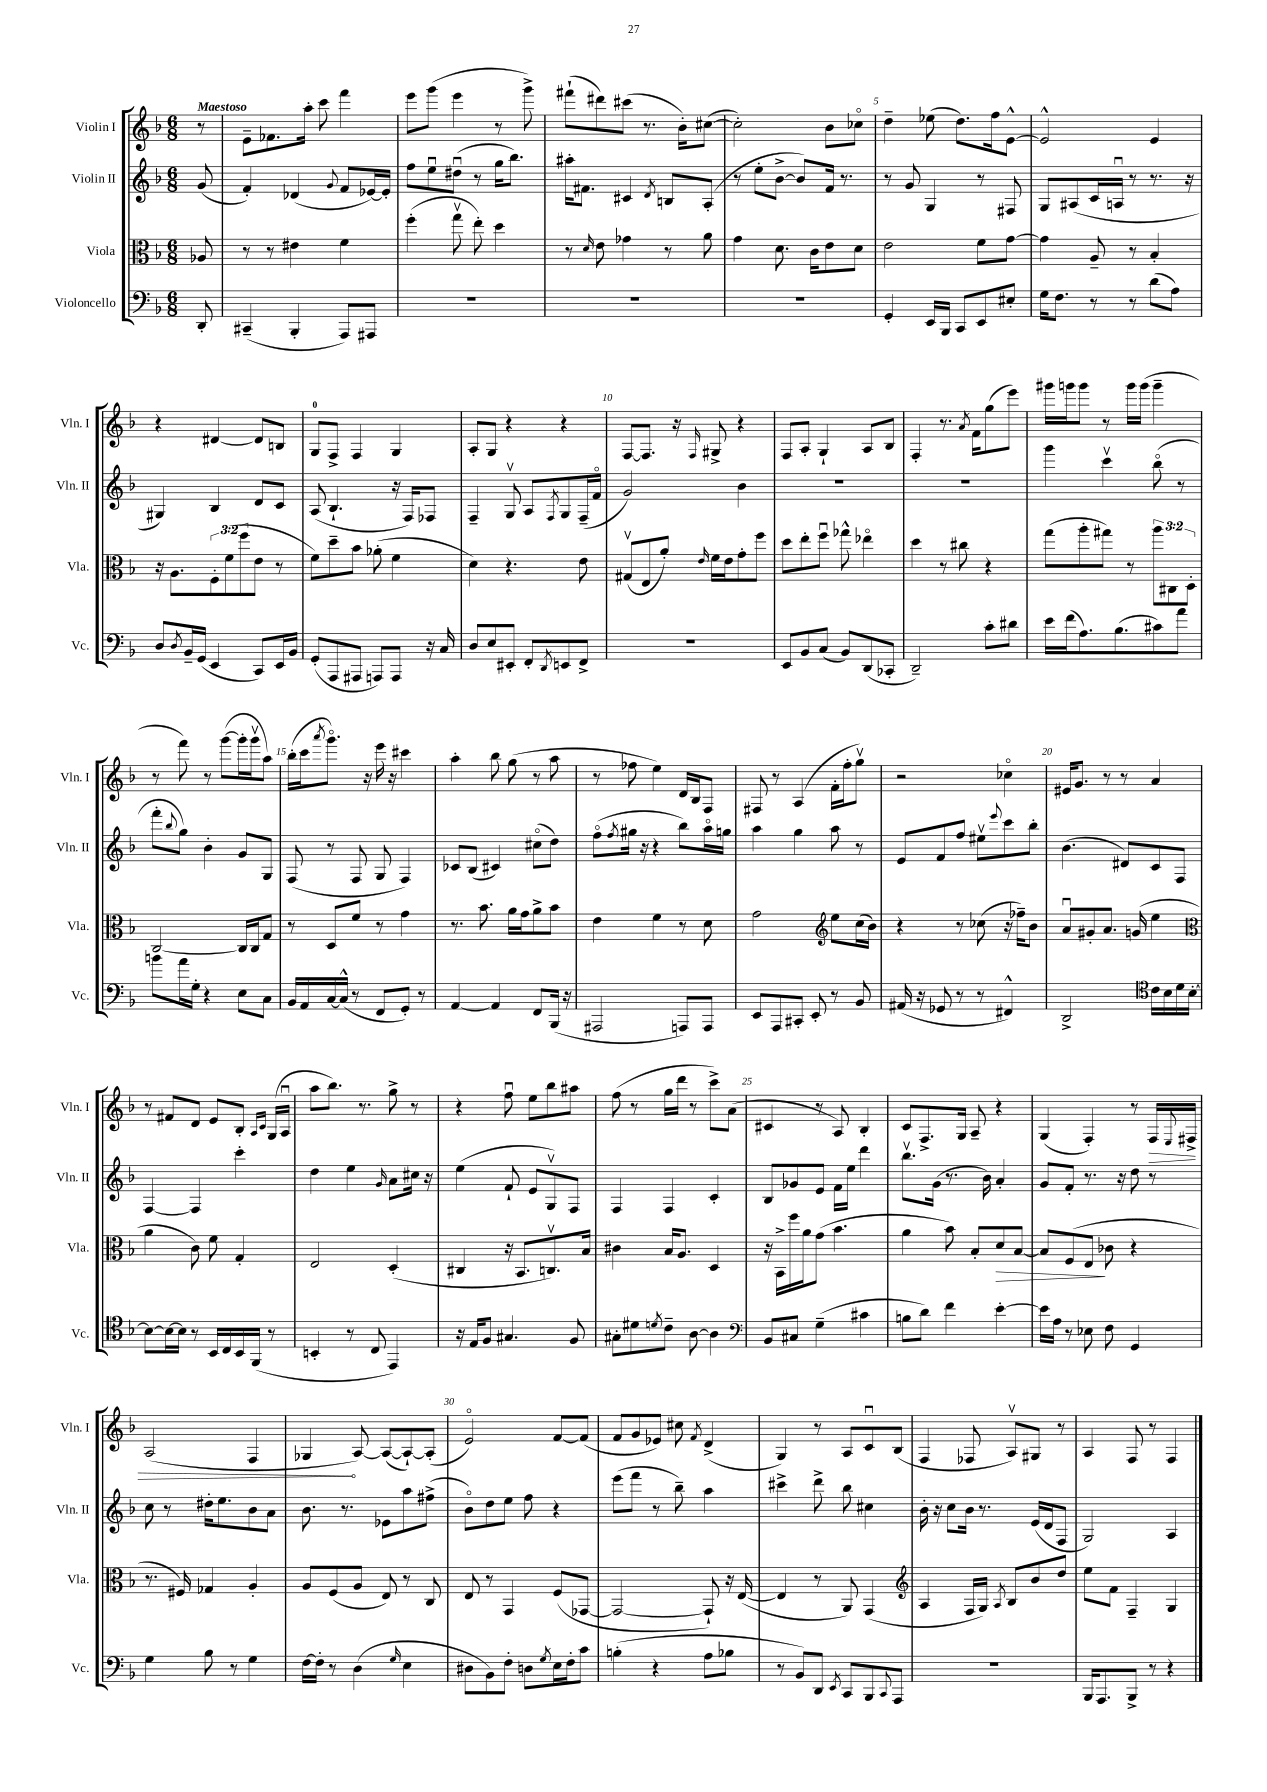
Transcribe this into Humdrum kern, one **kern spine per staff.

**kern	**kern	**kern	**kern
*staff4	*staff3	*staff2	*staff1
*clefF4	*clefC3	*clefG2	*clefG2
*k[b-]	*k[b-]	*k[b-]	*k[b-]
*M6/8	*M6/8	*M6/8	*M6/8
8DD'/	8A-/	(8g/	8r
=	=	=	=
(4CC#~/	8r	4f'/)	8e~\L
.	8r	.	8.f-\
4BBB-'/	4e#\	(4d-/	.
.	.	.	16aa'\Jk
.	.	.	8ccc\
.	.	8qqg/	.
8AAA/L)	4f\	8f/L	4fff\
8AAA#/J	.	[16e-/L)	.
.	.	16e-'/]JJ	.
=	=	=	=
2.r	(4ff'\	8ff\L	8eee\L
.	.	8eeu\	(8ggg\J
.	8ggv\	(8dd#u\J	4eee\
.	8ee'\)	8r	.
.	4dd\	16gg\LK	8r
.	.	8.bb-\J)	.
.	.	.	8ggg^\)
=	=	=	=
2.r	8r	16aa#'\LK	(8fff#`\L
.	.	8.f#\J	.
.	16qqd/	.	.
.	8e\	.	8ddd#\)
.	4g-\	4c#/	(8ccc#\J
.	.	.	8.r
.	.	8qd/	.
.	8r	8B/L	.
.	.	.	16b-'\LK)
.	8a\	(8A'/J	([8cc#\J
=	=	=	=
2.r	4g\	8r	2cc#'\])
.	.	8ee'\L	.
.	8.d\	[8b-^\J	.
.	.	8b-/]L)	.
.	16c\LK	.	.
.	8e\	16f/Jk	8b-\L
.	.	8.r	.
.	8d\J	.	8cc-o\J
=	=	=	=
4GG'/	2e\	8r	4dd~\
.	.	8g/	.
16EE/LL	.	4G/	(8ee-\
16BBB-/JJ	.	.	.
8CC/L	.	.	8.dd\L)
8EE/	8f\L	8r	.
.	.	.	16ff\k
8E#'/J	[8g\J	8F#/	[8e^^\J
=	=	=	=
16G\LK	4g\]	8G/L	2e^^/]
8.F\J	.	.	.
.	.	(8A#/	.
8r	8A~/	16c/L	.
.	.	16Au/JJ	.
8r	8r	8r	.
(8d\L	4B-'/	8.r	4e/
8A\J)	.	.	.
.	.	16r	.
=	=	=	=
8D/L	16r	4G#/)	4r
.	8.A\L	.	.
8qD/	.	.	.
16BB-~/L	.	.	.
(16GG/JJ	.	.	.
4EE/	12F'\	4B-/	[4d#/
.	(12f\	.	.
.	12ff\	.	.
8CC/L)	8e\J	8d/L	8d#/]L
16EE/L	8r	8c/J	8B/J
16BB-/JJ	.	.	.
=	=	=	=
(8GG'/L	8f\L)	(8A/	8G/L
8AAA/	8dd~\	4.B-`/	8F^/J
8AAA#/J	8b-\J	.	4F/
8AAA/L)	(8a-'\	.	.
8AAA/J	4f\	16r	4G/
.	.	16F/LK)	.
16r	.	8F-/J	.
16C/	.	.	.
=	=	=	=
8D/L	4d\)	4F~/	8A'/L
8E/	.	.	8G/J
8EE#'/J	4.r	8Gv/	4r
8FF'/L	.	8A/L	.
8qDD/	.	8qF/	.
8EE/	.	8G/	4r
8FF^/J	8e\	(16F~/L	.
.	.	16fo/JJ	.
=	=	=	=
2.r	(8G#v/L	2g/)	[8F/L
.	8E/	.	8.F/]J
.	8a'/J)	.	.
.	.	.	16r
.	16qqe/	.	16qqF/
.	16f\LL	.	8G#^/
.	16e\J	.	.
.	8g'\	4b-\	4r
.	8ff\J	.	.
=	=	=	=
8EE/L	8dd\L	2.r	8F/L
8BB-/	8ee'\	.	8A'/J
(8C/J	8ffu\J	.	4G`/
8BB-/L)	8gg-^^\	.	.
(8DD/	4ee-o\	.	8A/L
8CC-'/J	.	.	8B-/J
=	=	=	=
2DD~/)	4dd\	2.r	4F'/
.	8r	.	8.r
.	8cc#\	.	.
.	.	.	8qa/
.	.	.	16f\LK
8c'\L	4r	.	(8gg\
8d#\J	.	.	8eee\J)
=	=	=	=
16e\LL	(8gg\L	4ggg\	16ggg#\LL
(16f\J	.	.	16ggg\J
8.A\)	8aa'\	.	8ggg\J
.	8gg#\J)	4cccv\	8r
(8.B-\	.	.	.
.	8r	.	16ggg\LL
.	.	.	(16ggg\JJ
8c#\)	12aa\L	(8bb-o\	4ggg~\
.	12C#\	.	.
8a\J	.	8r	.
.	12D'\J	.	.
=	=	=	=
8b\L	[2C/	8fff'\L	8r
.	.	8qqbb-/	.
16a\L	.	8gg\J)	8fff\)
16G'\JJ	.	.	.
4r	.	4b-'\	8r
.	.	.	([8ggg\L
8E\L	16C/]LL	8g/L	16ggg'\]L
.	16C/J	.	16gggv\J
8C\J	8G/J	8G/J	8aa\J)
=	=	=	=
16BB-/LL	8r	(8F/	(16bb-'\LL
16AA/	.	.	16ccc\J
.	.	.	8qaaa/
[16C/	8D/L	8r	8.gggo\J)
(16C^^/]JJ	.	.	.
8r	8f/J	8F/	.
.	.	.	16r
8FF/L	8r	8G/	16eee\
.	.	.	16r
8GG'/J)	4g\	4F/)	4ccc#\
8r	.	.	.
=	=	=	=
[4AA/	8.r	8c-/L	4aa'\
.	.	(8B-/J	.
.	8.b-\	.	.
4AA/]	.	4c#/)	8bb-\
.	16a\LL	.	(8gg\
.	16g\J	.	.
8FF/L	8a^\	(8cc#o\L	8r
(16BBB-/Jk	8b-\J	8dd\J)	8aa\
16r	.	.	.
=	=	=	=
2AAA#/	4e\	(8ffo\L	8r
.	.	8qff/	.
.	.	16gg#\Jk	8ff-\
.	.	16r	.
.	4f\	4r	4ee\)
8AAA/L)	8r	8bb-\L)	16d/LL
.	.	.	16B-/J
8AAA/J	8d\	16aao\L	8F/J
.	.	16gg\JJ	.
=	=	=	=
8EE/L	2g\	4aa\	8F#/
8AAA/	.	.	8r
8CC#'/J	.	4gg\	(4A/
8EE'/	.	.	.
*	*clefG2	*	*
8r	8ee\L	8aa\	16f'\LL
.	.	.	16ff'\J
8BB-/	(16cc\L	8r	8ggv\J)
.	16b-\JJ)	.	.
=	=	=	=
(16AA#/	4r	8e/L	2r
16r	.	.	.
8GG-/	.	8f/	.
8r	8r	8ff/J	.
8r	(8cc-\	8ee#v\L	.
.	.	8qqeee/	.
4FF#^^/)	16r	8ccc\	4cc-o\
.	16ff-~\LK)	.	.
.	8b-\J	8bb-'\J	.
=	=	=	=
2DD^/	8au/L	(4.b-\	16e#/LK
.	.	.	8.g/J
.	8g#'/	.	.
.	8.a/J	.	8r
.	.	8d#/L)	8r
.	(16g/	.	.
*clefC4	*	*	*
16c\LL	4ee\	8c/	4a/
16B-\	.	.	.
16d\	.	8F/J	.
[16B-'\JJ	.	.	.
=	=	=	=
*	*clefC3	*	*
8B-\_L	4a\	[4F/	8r
16B-\_L	.	.	8f#/L
16B-\]JJ	.	.	.
8r	8c\)	4F/]	8d/J
16BB-/LL	8f\	.	8e/L
16C/	.	.	.
16BB-/	4G'/	4ccc'\	8B-'/J
(16FF/JJ	.	.	.
.	.	.	16qqA/LL
.	.	.	16qqc/JJ
8r	.	.	(16G/LL
.	.	.	16Au/JJ
=	=	=	=
4BB'/	2E/	4dd\	8aa\L
.	.	.	8.bb-\J)
8r	.	4ee\	.
.	.	.	8.r
8C/	.	.	.
.	.	16qqg/	.
4EE/)	(4D'/	8a\L	8gg^\
.	.	16cc#\Jk	8r
.	.	16r	.
=	=	=	=
16r	4C#/	(4ee\	4r
16E/LK	.	.	.
8F/J	.	.	.
4.G#/	16r	8f`/	8ffu\
.	8.BB-/L	.	.
.	.	8e/L	8ee\L
.	8.Cv/)	8Gv/)	8bb-\
8F/	.	8F/J	8aa#\J
.	16B-/Jk	.	.
=	=	=	=
8G#'\L	4c#\	4F/	(8ff\
8d#\	.	.	8r
8qd/	.	.	.
8c~\J	16B-/LK	4F/	16gg\LL
.	8.A/J	.	16ddd\JJ
[8A\	.	.	8r
4A\]	4D/	4c'/	8ccc^\L)
.	.	.	(8a\J
=	=	=	=
*clefF4	*	*	*
8BB-/L	16r	8B-/L	4c#/
.	16BB-^\LL	.	.
8C#/J	16ff\	8g-/	.
.	16a\J	.	.
(4G~\	(8g\J	8e/J	8r
.	4.b-\	16f\LL	8A/)
.	.	16ee\JJ	.
4c#\	.	4ddd\	4B-'/
=	=	=	=
8B\L	4a\	8.bb-v\L	8c/L
8d\J)	.	.	8.F^/
.	.	(16g\Jk	.
4f\	8b-\)	8.r	.
.	.	.	16G/Jk
.	8B-'/L	.	8A~/
.	.	16b-\)	.
[4e'\	8d/	4a'/	4r
.	[8B-/J	.	.
=	=	=	=
16e\]LL	8B-/]L	8g/L	(4G/
16A\JJ	.	.	.
8r	(8F/	8f'/J	.
8E-\	8E/J	8.r	4F'/)
8F\	8c-\	.	.
.	.	16r	.
4GG/	4r	8dd\	8r
.	.	8r	16F/LL
.	.	.	8qqE/
.	.	.	16F#^/JJ
=	=	=	=
4G\	8.r	8cc\	(2A/
.	.	8r	.
.	16F#/)	.	.
8B-\	4G-/	16dd#'\LK	.
.	.	8.ee\	.
8r	.	.	.
4G\	4A'/	8b-\	4F/
.	.	8a\J	.
=	=	=	=
[16F\LL	8A/L	8.b-\	4G-/
16F'\]JJ	.	.	.
8r	(8F/	.	.
.	.	8.r	.
(4D\	8A/J	.	[8A/)
.	8E/)	8e-\L	(8A/_L
16qqG/	.	.	.
4E\	8r	8aa\	8A`/_)
.	8C/	(8ff#^\J	(8A'/]J
=	=	=	=
8D#\L	8E/	8b-o\L)	2eo/)
8BB-\)	8r	8dd\	.
8F'\J	4GG/	8ee\J	.
8D\L	.	8ff\	.
8qG/	.	.	.
16E\L	(8F/L	4r	[8f/L
16F'\J	.	.	.
8c\J	[8GG-/J	.	(8f/]J
=	=	=	=
(4B'\	2GG-/_	(8eee\L	8f/L
.	.	8fff\J	8g/
4r	.	8r	8e-/J)
.	.	8bb-~\)	8cc#\
.	.	.	8qf/
8A\L	8GG-`/])	4aa\	(4d^/
8B-\J	16r	.	.
.	([16E/	.	.
=	=	=	=
8r	4E/]	4ccc#^\	4G/)
8BB-/L)	.	.	.
8DD/J	8r	8ddd^\	8r
8qEE/	.	.	.
8CC/L	8AA/)	8bb-\	8A/L
8BBB-/	(4GG/	4cc#\	8cu/
8qqCC/	.	.	.
8AAA/J	.	.	(8B-/J
=	=	=	=
*	*clefG2	*	*
2.r	4A/	16b-'\	4F/
.	.	16r	.
.	.	8cc\L	.
.	16F/LL	16b-\Jk	8F-/
.	16G/JJ)	8.r	.
.	8qA/	.	.
.	8B-/L	.	8Av/L)
.	8b-/	(16e/LL	8G#/J
.	.	16d/J	.
.	8dd/J	8F/J	8r
=	=	=	=
16BBB-/LK	8ee\L	2G/)	4A/
8.AAA/	.	.	.
.	8f\J	.	.
8BBB-^/J	4F~/	.	8F/
8r	.	.	8r
4r	4G/	4A/	4F/
==	==	==	==
*-	*-	*-	*-
